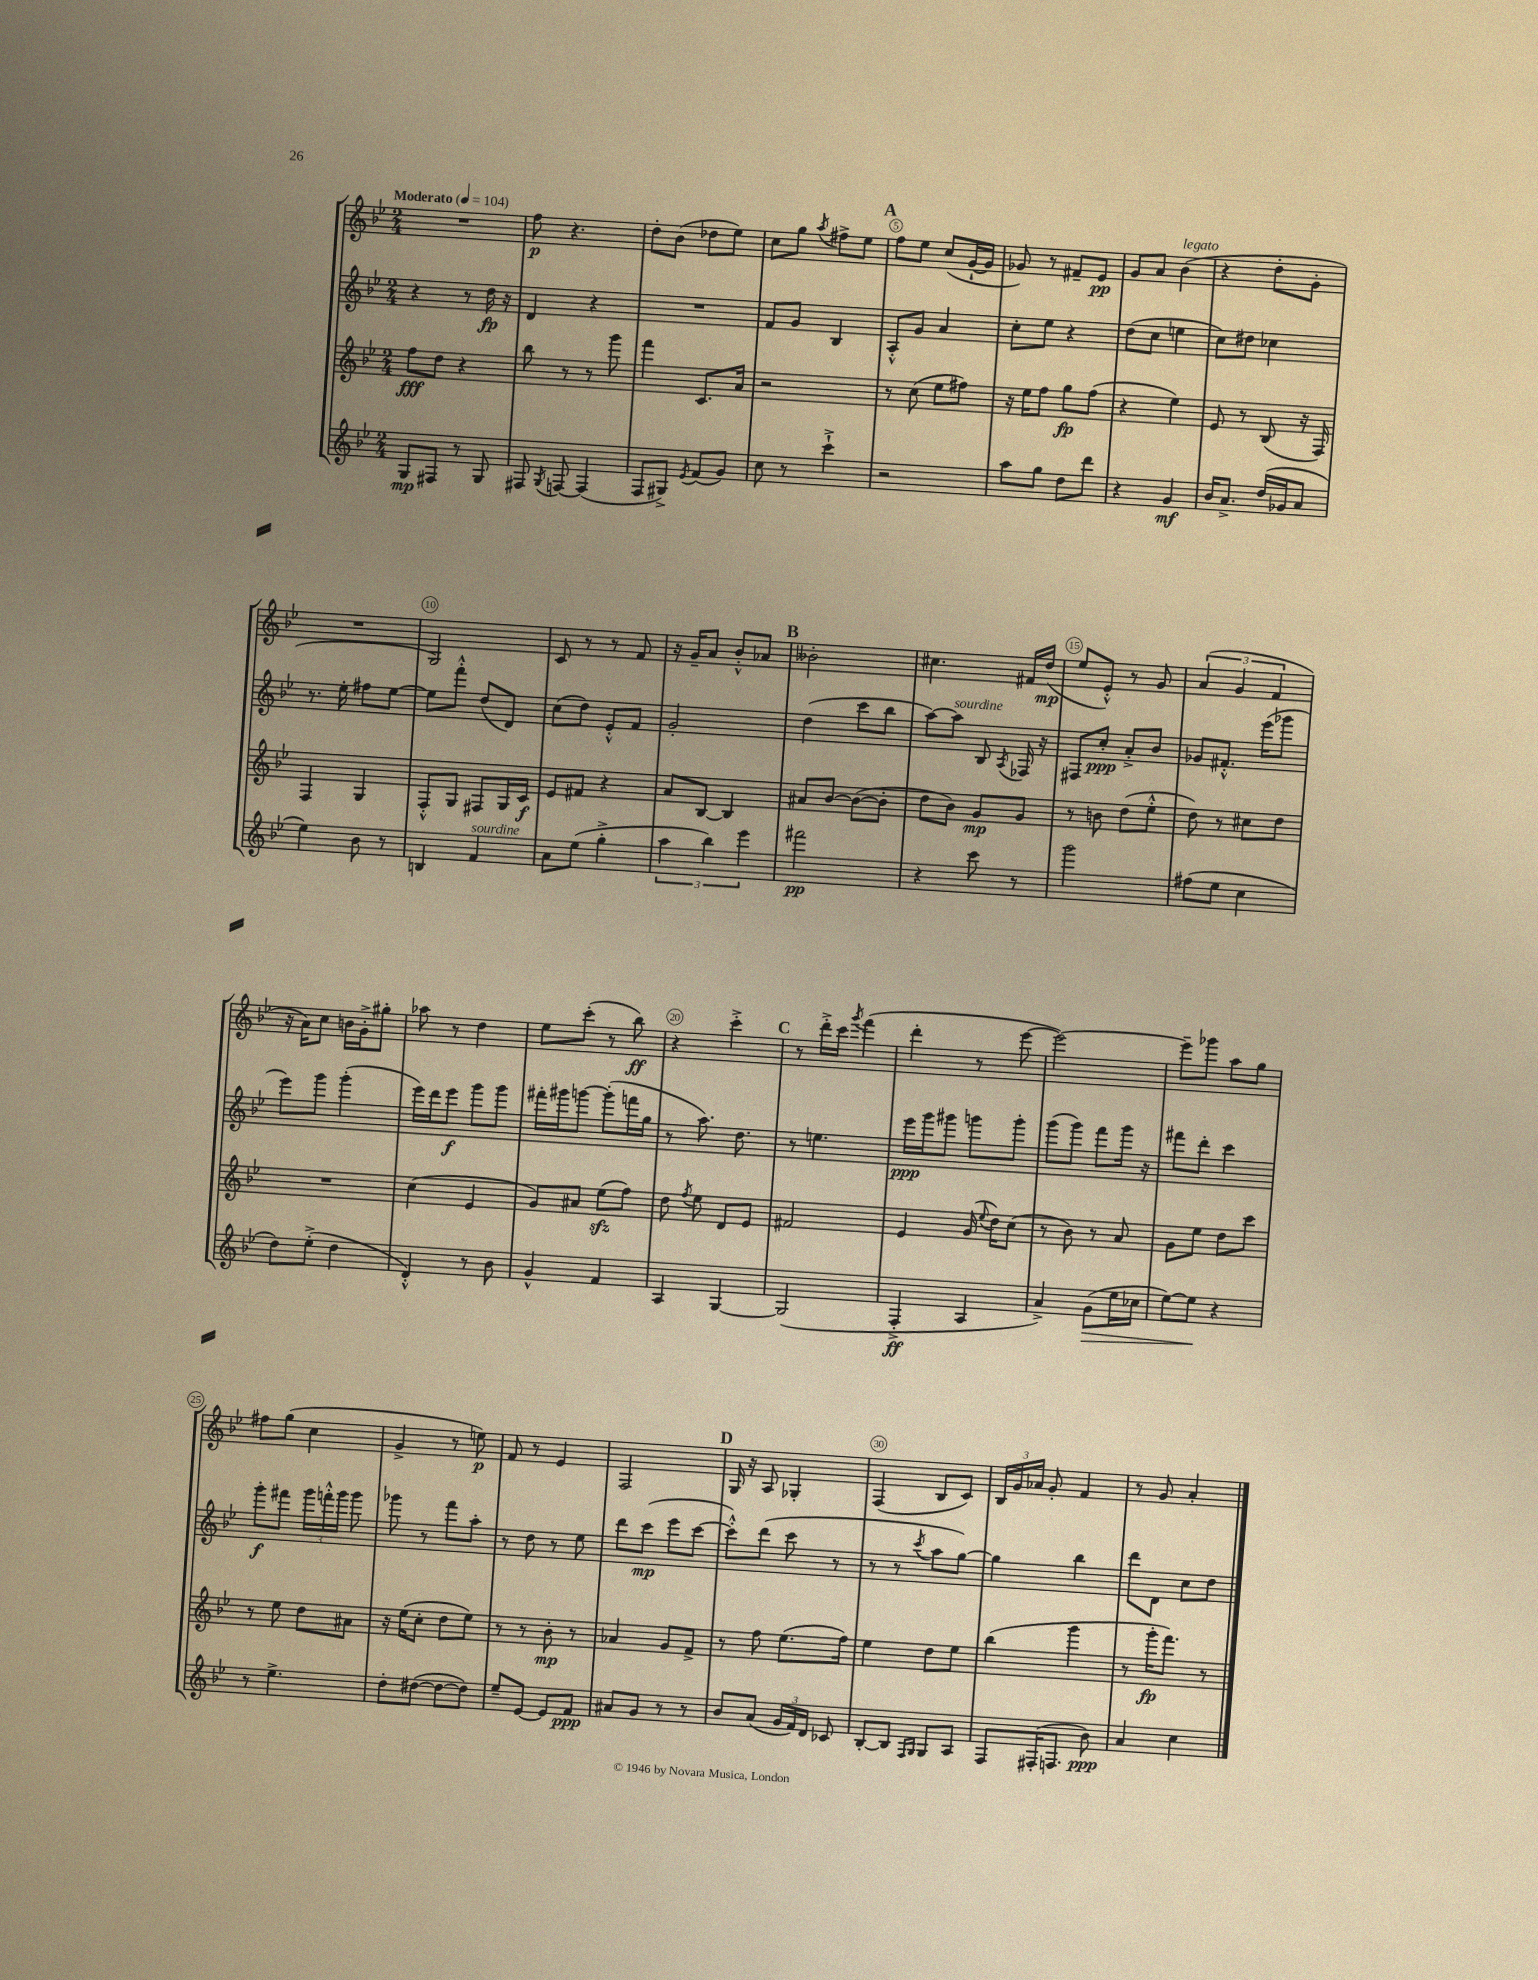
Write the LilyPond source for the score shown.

<<
\new StaffGroup <<
\new Staff = "s0" {
    \clef treble \key bes \major \numericTimeSignature \time 2/4 \tempo "Moderato" 4 = 104
    \autoBeamOff R2 |
    f''8\p r4. |
    d''8[-. bes'8]( des''8[ ees''8]) |
    c''8[ g''8] \acciaccatura { a''8 } fis''8[-> ees''8] |
    \mark \markup { \bold "A" } f''8[ ees''8] c''8[( g'16~-! g'16] |
    ges'8) r8 fis'8[-- ees'8]\pp |
    g'8[ a'8] bes'4^\markup { \italic "legato" }( |
    r4 d''8[-. g'8]-. |
    R2 |
    g2) |
    c'8 r8 r8 f'8 |
    r16 g'16[-- a'8] bes'8[-.-^ aes'8] |
    \mark \markup { \bold "B" } beses'2-. |
    cis''4. fis'16[ d''16]\mp( |
    ees''8[ ees'8]-.-^) r8 g'8 |
    \tuplet 3/2 { a'4( g'4 f'4 } |
    r16 a'16[) c''8] b'16[ g'16-.-> gis''8]-. |
    aes''8 r8 d''4 |
    ees''8[ c'''8]-.( r8 bes''8\ff) |
    r4 c'''4-.-> |
    \mark \markup { \bold "C" } r8 d'''16[-.-> c'''16] \acciaccatura { g'''8 } f'''4( |
    d'''4-. r8 ees'''8~ |
    ees'''2~) |
    ees'''8[-- ges'''8] a''8[ g''8] |
    fis''8[ g''8]( c''4 |
    g'4-> r8 e''8\p) |
    f'8 r8 ees'4 |
    f2 |
    \mark \markup { \bold "D" } g16 r16 a8 ges4-. |
    f4( bes8[ c'8]) |
    \tuplet 3/2 { bes16[ g'16 aes'16] } g'8-. f'4 |
    r8 g'8 a'4-. \bar "|." |
}
\new Staff = "s1" {
    \clef treble \key bes \major \numericTimeSignature \time 2/4
    \autoBeamOff r4 r8 d''16\fp r16 |
    d'4 r4 |
    R2 |
    f'8[ g'8] bes4 |
    \mark \markup { \bold "A" } a8[-.-^ g'8] a'4 |
    c''8[-. ees''8] r4 |
    d''8[( c''8] e''4 |
    c''8[) dis''8] ces''4 |
    r8. ees''16-. fis''8[ ees''8]~ |
    ees''8[ f'''8]-.-^ d''8[( d'8]) |
    c''8[( d''8]) ees'8[-.-^ f'8] |
    g'2-. |
    \mark \markup { \bold "B" } d''4( c'''8[ bes''8] |
    a''8[~) a''8]^\markup { \italic "sourdine" } bes8 \acciaccatura { a8 } fes16 r16 |
    fis8[ c''8]-.\ppp a'8[-.-> bes'8] |
    ges'8[ fis'8.]-.-^ ees'''16[( ges'''8] |
    ees'''8[) g'''8] g'''4-.( |
    ees'''16[) d'''16 ees'''8]\f g'''8[ g'''8] |
    fis'''16[-. gis'''16 g'''8]~ g'''8[-.( f'''16 g''16] |
    r8 a''8.) d''8. |
    \mark \markup { \bold "C" } r8 e''4. |
    ees'''16[\ppp g'''16 gis'''8] g'''8[ g'''8]-. |
    g'''8[( g'''8]) f'''8[ g'''16] r16 |
    fis'''8[ d'''8]-. c'''4 |
    g'''8[-.\f fis'''8] \tuplet 3/2 { g'''16[ f'''16-.-^ g'''16] } g'''8 |
    ges'''8 r8 f'''8[ a''8]-. |
    r8 d''8 r8 ees''8 |
    d'''8[ c'''8]\mp( ees'''8[ c'''8]~ |
    \mark \markup { \bold "D" } c'''8[-.-^) d'''8]( c'''8 r8 |
    r8 r8 \acciaccatura { c'''8 } a''8[ g''8]~) |
    g''4 bes''4 |
    d'''8[ d'8] c''8[ d''8] \bar "|." |
}
\new Staff = "s2" {
    \clef treble \key bes \major \numericTimeSignature \time 2/4
    \autoBeamOff f''8[\fff d''8] r4 |
    bes''8 r8 r8 g'''8 |
    f'''4 c'8.[ a'16] |
    r2 |
    \mark \markup { \bold "A" } r8 c''8( ees''8[ fis''8]) |
    r16 ees''16[ f''8] g''8[\fp f''8]( |
    r4 ees''4) |
    ees'8 r8 bes8( r16 f16) |
    f4 g4 |
    f8[-.-^ g8] fis8[ g16 c'16]\f |
    ees'8[ fis'8] r4 |
    a'8[ bes8]~ bes4 |
    \mark \markup { \bold "B" } ais'8[ bes'8]~ bes'8[~( bes'8]-. |
    d''8[ bes'8]) g'8[\mp g'8] |
    r8 b'8 d''8[( ees''8]-.-^ |
    d''8) r8 cis''8[ d''8] |
    R2 |
    c''4( ees'4 |
    g'8[) ais'8] ees''8[\sfz( f''8]) |
    d''8 \acciaccatura { f''8 } ees''8 d'8[ ees'8] |
    \mark \markup { \bold "C" } fis'2 |
    ees'4 g'16( \appoggiatura { ees''8 } d''16[) c''8]( |
    r8 bes'8) r8 a'8 |
    g'8[ ees''8] d''8[ c'''8] |
    r8 ees''8 d''8[ ais'8] |
    r16 ees''16[( c''8]-. d''8[ ees''8]) |
    r8 r8 bes'8-.\mp r8 |
    aes'4 g'8[ f'8]-> |
    \mark \markup { \bold "D" } r8 f''8 ees''8.[( f''16]) |
    ees''4 d''8[ ees''8] |
    bes''4( g'''4 |
    r8 g'''16[-.\fp f'''8.]) r8 \bar "|." |
}
\new Staff = "s3" {
    \clef treble \key bes \major \numericTimeSignature \time 2/4
    \autoBeamOff g8[\mp fis8] r8 g8 |
    fis8 \acciaccatura { g8 } f8~ f4( |
    f8[ gis8]->) \acciaccatura { ees'8 } f'8[( g'8]) |
    c''8 r8 c'''4-!-> |
    \mark \markup { \bold "A" } r2 |
    a''8[ g''8] d''8[ d'''8] |
    r4 g'4\mf |
    bes'16[ a'8.]-> d''16[( ges'16 a'8] |
    ees''4) bes'8 r8 |
    b4 f'4^\markup { \italic "sourdine" } |
    a'8[ ees''8]( g''4-.-> |
    \tuplet 3/2 { a''4 bes''4) ees'''4 } |
    \mark \markup { \bold "B" } fis'''2\pp |
    r4 c'''8 r8 |
    g'''2 |
    fis''8[( ees''8] c''4 |
    d''8[) ees''8]-.->( d''4 |
    d'4-.-^) r8 bes'8 |
    g'4-^ f'4 |
    a4 g4~ |
    \mark \markup { \bold "C" } g2( |
    f4-.->\ff a4 |
    a'4->) g'8[\>( ees''16 ces''16] |
    ees''8[~) ees''8]\! r4 |
    r8 ees''4.-> |
    d''8[-. dis''8]~( dis''8[~ dis''8]) |
    ees''8[-- ees'8]~ ees'8[ f'8]\ppp |
    ais'8[ g'8] r8 r8 |
    \mark \markup { \bold "D" } bes'8[ a'8]( \tuplet 3/2 { g'16[ f'16) d'16] } ces'8 |
    bes8[~-. bes8] \grace { f16[ g16] } g8[ a8] |
    f8[ fis16-.( f8.] bes'8\ppp) |
    a'4 c''4 \bar "|." |
}
>>
>>
\layout { \context { \Score \override BarNumber.break-visibility = ##(#f #t #t) barNumberVisibility = #(every-nth-bar-number-visible 5) \override BarNumber.stencil = #(make-stencil-circler 0.1 0.3 ly:text-interface::print) } }
